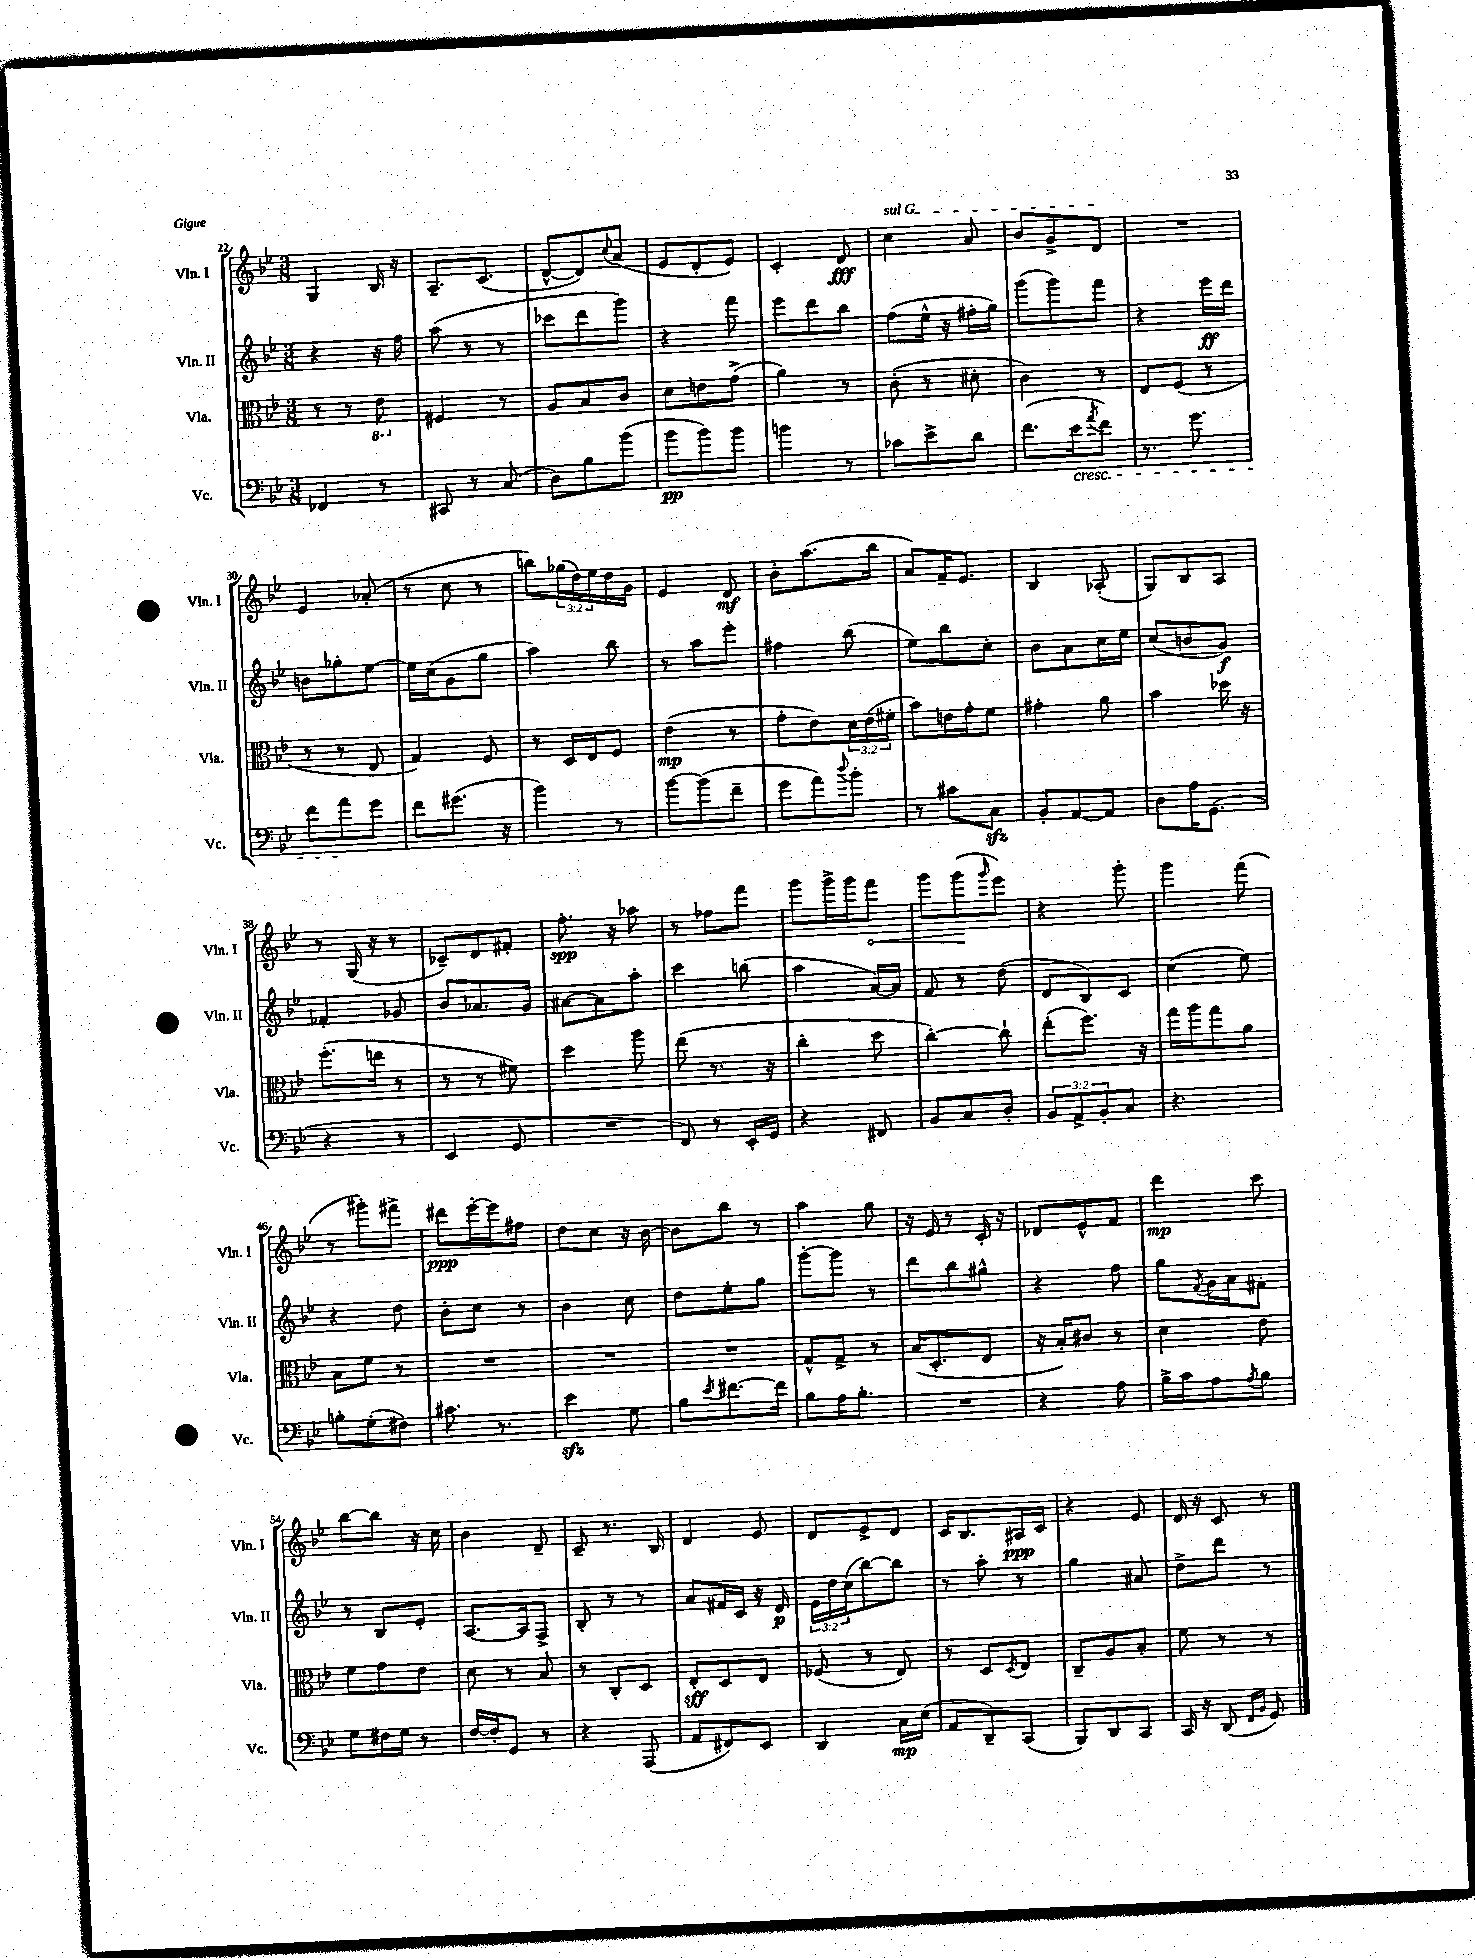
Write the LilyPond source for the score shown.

<<
\new StaffGroup <<
\new Staff = "s0" \with { instrumentName = "Vln. I" shortInstrumentName = "Vln. I" } {
    \clef treble \key bes \major \numericTimeSignature \time 3/8 \override Staff.TupletNumber.text = #tuplet-number::calc-fraction-text
    g4 bes16 r16 |
    a8.-- c'8.( |
    d'8~-^ d'8) \appoggiatura { c''8 } a'8( |
    ees'8 d'8-. ees'8) |
    c'4-. d'8\fff |
    \once \override TextSpanner.bound-details.left.text = \markup { \italic "sul G" } c''4\startTextSpan a'8 |
    bes'8 g'8-> d'8\stopTextSpan |
    R4. |
    ees'4 aes'8-.( |
    r8 c''8 r8 |
    b''8) \tuplet 3/2 { ges''16( d''16) ees''16 } d''16 g'16 |
    ees'4 d'8\mf |
    bes'8-. a''8.( bes''16 |
    a'8) f'16-- ees'8. |
    bes4 aes8-.( |
    g8) bes8 a8 |
    r8 g16( r16 r8 |
    ces'8--) d'8 fis'8-. |
    f''8.-.\spp r16 aes''8 |
    r8 fes''8 f'''8 |
    g'''8 g'''16-> g'''16 \once \override Hairpin.circled-tip = ##t f'''8\< |
    g'''8 g'''8\!( \grace { g'''16 } ees'''8) |
    r4 g'''8-. |
    g'''4 f'''8( |
    r8 gis'''8-.) fis'''8-> |
    dis'''8\ppp ees'''16~-. ees'''16 fis''8 |
    d''8 c''8 r16 bes'16~ |
    bes'8 bes''8 r8 |
    a''4 g''8 |
    r16 ees'16 r8 c'16-. r16 |
    des'8 ees'8-^ f'8 |
    d'''4\mp c'''8 |
    bes''8~ bes''8 r16 c''16 |
    bes'4 d'8-- |
    c'8-- r8. bes16 |
    d'4 ees'8 |
    d'8 ees'8-> d'8 |
    c'16 bes8. ais16\ppp c'16 |
    r4 ees'8 |
    d'16 r16 c'8 r8 \bar "|." |
}
\new Staff = "s1" \with { instrumentName = "Vln. II" shortInstrumentName = "Vln. II" } {
    \clef treble \key bes \major \numericTimeSignature \time 3/8 \override Staff.TupletNumber.text = #tuplet-number::calc-fraction-text
    r4 r16 f''16 |
    a''8( r8 r8 |
    ces'''8 d'''8 g'''8) |
    r4 f'''8 |
    ees'''8 d'''8 bes''8 |
    f''8( ees''16-^ r16 fis''16-. g''16) |
    g'''8( g'''8) f'''8 |
    r4 ees'''16\ff d'''16 |
    b'8 ges''8-. ees''8~ |
    ees''16 c''16( g'8 g''8 |
    a''4) bes''8 |
    r8 a''8 ees'''8-. |
    fis''4 bes''8( |
    ees''8) bes''8 c''8-. |
    bes'8 a'8 c''16 ees''16 |
    c''8( b'8 g'8\f) |
    fes'4-. ges'8 |
    bes'8 aes'8. g'16 |
    ais'8~ ais'8 a''8-. |
    c'''4 b''8( |
    a''4 a'16~) a'16 |
    f'8 r8 d''8( |
    d'8 bes8) c'8 |
    c''4( ees''8) |
    r4 d''8 |
    bes'8-. c''8 r8 |
    bes'4 c''8 |
    d''8 ees''8-. g''8 |
    g'''8~-. g'''8 r8 |
    d'''8 bes''8 gis''8-^ |
    r4 f''8 |
    g''8 \acciaccatura { f'8 } g'16 a'16 fis'8-. |
    r8 bes8 ees'8-. |
    a8.~ a16 f8-> |
    bes8-. r8 r8 |
    a'8 fis'16 c'16 r16 d'16\p |
    \tuplet 3/2 { ees'16 d''16 c''16( } bes''8~) bes''8 |
    r8 a''8-. r8 |
    g''4 ais'8 |
    d''8-> d'''8 r8 \bar "|." |
}
\new Staff = "s2" \with { instrumentName = "Vla." shortInstrumentName = "Vla." } {
    \clef alto \key bes \major \numericTimeSignature \time 3/8 \override Staff.TupletNumber.text = #tuplet-number::calc-fraction-text
    r8 r8 \ottava #-1 ees8 \ottava #0 |
    fis4 r8 |
    a8 bes8 c'8 |
    d'8 e'8 g'8->( |
    a'4) r8 |
    c'8-.( r8 dis'8-. |
    c'4) r8 |
    ees8 f8( r8 |
    r8 r8 ees8 |
    g4) f8 |
    r8 d16 ees16 f8 |
    ees'4\mp( r8 |
    g'8-. ees'8) \tuplet 3/2 { d'16 ees'16( fis'16-. } |
    bes'8) e'16 g'16-. f'8 |
    gis'4-. a'8 |
    bes'4 des''16 r16 |
    f''8.-.( e''16 r8 |
    r8 r8 fis'8) |
    d''4 a''8 |
    ees''8( r8. r16 |
    c''4-. d''8 |
    c''4~-.) c''8-! |
    ees''8-.( f''8.) r16 |
    g''16 a''16 g''8 a'8 |
    bes8 f'8 r8 |
    R4. |
    R4. |
    R4. |
    g8-^ g8-> r8 |
    bes16( d8.-. ees8 |
    r16 bes16-.) cis'8 r8 |
    d'4 ees'8 |
    f'8 g'8 ees'8 |
    d'8 r8 bes8 |
    r8 c8-. d8 |
    ees8-.\sff d8 ees8 |
    fes8( r8 ees8) |
    r8 d8 \acciaccatura { d8 } ees8 |
    c8-- a8 bes8-. |
    f'8 r8 r8 \bar "|." |
}
\new Staff = "s3" \with { instrumentName = "Vc." shortInstrumentName = "Vc." } {
    \clef bass \key bes \major \numericTimeSignature \time 3/8 \override Staff.TupletNumber.text = #tuplet-number::calc-fraction-text
    fes,4 r8 |
    cis,8 r8 c8( |
    d8) bes8 bes'8( |
    bes'8\pp bes'8) bes'8 |
    b'4 r8 |
    ces'8 ees'8-> d'8 |
    f'8.( ees'16\cresc \acciaccatura { a'8 } f'8) |
    r8. g'8. |
    f'8 a'8\! g'8 |
    f'8 gis'8.( r16 |
    bes'4) r8 |
    bes'8~ bes'8( f'8-- |
    g'8 a'8) \appoggiatura { d''8 } bes'8-. |
    r8 cis'8 c8\sfz |
    bes,8-. a,8~ a,8 |
    d8 a16 g,8.( |
    r4 r8 |
    ees,4 g,8 |
    R4. |
    f,8) r8 ees,16-. g,16 |
    r4 fis,8 |
    bes,8 c8 d8-. |
    \tuplet 3/2 { bes,8 a,8-> bes,8-. } c8 |
    r4. |
    b8-. g8-.( fis8) |
    cis'8. r8. |
    ees'4\sfz g8 |
    bes8 \acciaccatura { ees'8 } fis'8.~ fis'16 |
    bes8 a16 bes8.-. |
    R4. |
    r4 a8 |
    bes16-> c'16 a8 \acciaccatura { a8 } bes8 |
    g8 fis16 g16 r8 |
    f16~ f16-. g,8 r8 |
    r4 a,,8( |
    a,8 fis,8) ees,8 |
    d,4 c16\mp ees16( |
    a,8 d,8--) c,8( |
    bes,,8) d,8 c,8 |
    c,16 r16 d,8( \grace { f,16 bes,16 } g,8) \bar "|." |
}
>>
>>
\layout { \context { \Score currentBarNumber = #22 } }
